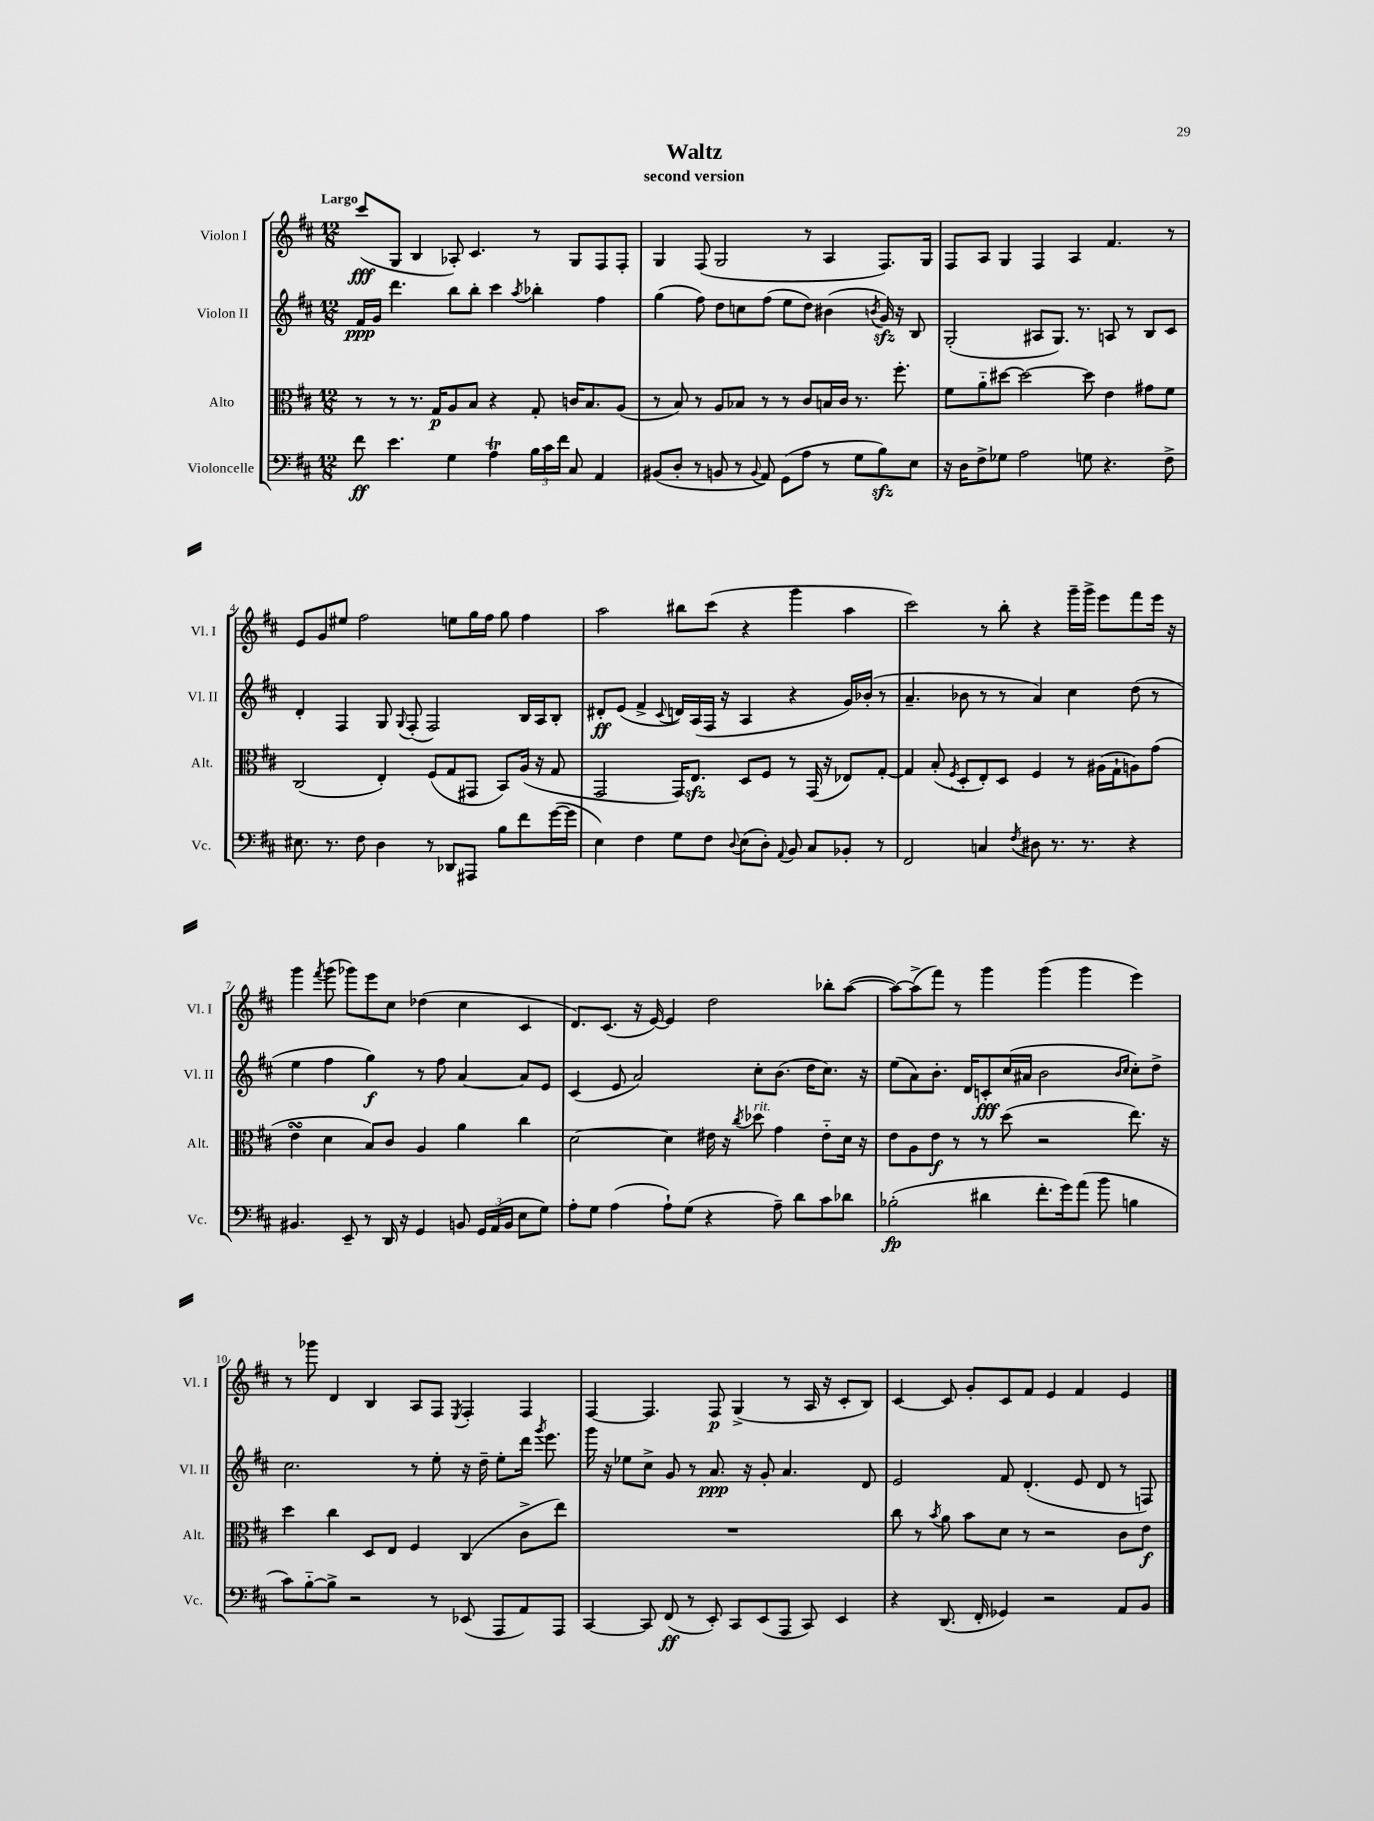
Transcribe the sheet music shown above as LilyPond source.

\header { title = "Waltz" subtitle = "second version" }
<<
\new StaffGroup <<
\new Staff = "s0" \with { instrumentName = "Violon I" shortInstrumentName = "Vl. I" } {
    \clef treble \key d \major \numericTimeSignature \time 12/8 \tempo "Largo"
    \autoBeamOff cis'''8[\fff( g8] b4 aes8-.) cis'4. r8 g8[ fis8 fis8]-. |
    g4 fis8( g2 r8 a4 fis8.[) g16] |
    fis8[ a8] g4 fis4 a4 fis'4. r8 |
    e'8[ g'8 eis''8] fis''2 e''8[ g''16 fis''16] g''8 fis''4 |
    a''2 bis''8[ cis'''8]( r4 g'''4 a''4 |
    cis'''2) r8 b''8-. r4 g'''16[-- g'''16]-> e'''8[ fis'''8 e'''16] r16 |
    g'''4 \acciaccatura { fis'''8 } g'''8( ges'''8[) e'''8 cis''8] des''4( cis''4 cis'4 |
    d'8.[) cis'8.]( r16 e'16~) e'4 d''2 bes''8[-. a''8]~( |
    a''8[~) a''8->( fis'''8]) r8 g'''4 g'''4( g'''4 e'''4) |
    r8 ges'''8 d'4 b4 a8[ fis8] \acciaccatura { e8 } fis4-. fis4 |
    fis4~ fis4. fis8\p g4->( r8 a16 r16 cis'8[-. b8]) |
    cis'4~ cis'8 g'8[-. cis'8 fis'8] e'4 fis'4 e'4 \bar "|." |
}
\new Staff = "s1" \with { instrumentName = "Violon II" shortInstrumentName = "Vl. II" } {
    \clef treble \key d \major \numericTimeSignature \time 12/8
    \autoBeamOff fis'16[\ppp g'16] d'''4. b''8[ b''8]-. cis'''4 \acciaccatura { a''8 } bes''4-. fis''4 |
    g''4( fis''8) d''8[ c''8 fis''8]( e''8[ d''8]) bis'4( \acciaccatura { b'8 } g'16\sfz) r16 b8 |
    g2-.( ais8[ g8.]) r8. a8 r8 b8[ cis'8] |
    d'4-. fis4 g8 \appoggiatura { g8 } fis8-.( fis2) b16[ a16 b8]-. |
    dis'8[-.\ff e'8]( fis'4-> \appoggiatura { cis'8 } d'16[) a16( fis16] r16 a4 r4 g'16[) bes'16]-.( r8 |
    a'4.-- bes'8 r8 r8 a'4) cis''4 d''8( r8 |
    e''4 fis''4 g''4\f) r8 fis''8 a'4~ a'8[ e'8] |
    cis'4( e'8 a'2) cis''8[-. b'8.]( d''16[ cis''8.]) r16 |
    e''8[( a'8) b'8.]-. d'16[ c'8-.\fff cis''16( ais'16] b'2 \grace { b'16[ cis''16] } cis''8[-.) d''8]-> |
    cis''2. r8 e''8-. r16 d''16-- e''8[-. d'''16] \acciaccatura { g'''8 } e'''8. |
    g'''16 r16 ees''8[ cis''8]-> g'8 r8 a'8.\ppp r16 g'8-. a'4. d'8 |
    e'2 fis'8 d'4.-.( e'8 d'8 r8 f8) \bar "|." |
}
\new Staff = "s2" \with { instrumentName = "Alto" shortInstrumentName = "Alt." } {
    \clef alto \key d \major \numericTimeSignature \time 12/8
    \autoBeamOff r8 r8 r8. g16[\p a8 b8] r4 g8-. c'16[ b8. a8]( |
    r8 b8) r8 a8[ bes8] r8 r8 cis'8[ b16 cis'16] r8. fis''8.-. |
    fis'8[ a'8-_ dis''8]~ dis''2~ dis''8 e'4 gis'8[ fis'8] |
    cis2( e4-.) fis8[( g8 gis,8] b,8[) a16]( r16 g8 |
    g,2 g,16[) e8.]\sfz d8[ fis8] r8 g,16( r16 ees8[) g8]~-. |
    g4 b8-.( \acciaccatura { fis8 } d8[-. e8-.) d8] fis4 r8 ais16[( g16-! a8) g'8]( |
    e'4\turn d'4 b8[) cis'8] a4 a'4 cis''4 |
    d'2~ d'4 eis'16 r16 \acciaccatura { cis''8 } des''8^\markup { \italic "rit." } g'4 eis'8[-_ d'16] r16 |
    e'8[ a8 e'8]\f r8 r8 d''8( r2 e''8.) r16 |
    d''4 cis''4 d8[ e8] fis4 cis4( cis'8[-> e''8]) |
    R1. |
    cis''8 r8 \acciaccatura { b'8 } a'8 b'8[ d'8] r8 r2 cis'8[ e'8]\f \bar "|." |
}
\new Staff = "s3" \with { instrumentName = "Violoncelle" shortInstrumentName = "Vc." } {
    \clef bass \key d \major \numericTimeSignature \time 12/8
    \autoBeamOff fis'8\ff e'4. g4 a4\trill \tuplet 3/2 { b16[ cis'16 fis'16] } cis8 a,4 |
    bis,8[( d8]-. r8 b,8 r8 \appoggiatura { b,8 } a,8) g,8[( a8] r8 g8[ b8\sfz) e8] |
    r16 d16[ fis8-> ges8] a2 g8 r4. fis8-> |
    eis8. r8. fis8 d4 r8 des,8[ ais,,8] b8[ fis'8 g'16~( g'16] |
    e4) fis4 g8[ fis8] \appoggiatura { d8 } e8[( d8]-.) \appoggiatura { a,8 } b,8 cis8[ bes,8]-. r8 |
    fis,2 c4 \acciaccatura { fis8 } dis8 r8. r8. r4 |
    bis,4. e,8-- r8 d,16 r16 g,4 b,8 \tuplet 3/2 { g,16[ a,16( b,16] } e8[ g8]) |
    a8[-. g8] a4( a8[-!) g8]( r4 a8--) d'8[ cis'8 des'8] |
    bes2-.\fp( dis'4 fis'8.[-. g'16) a'8]( b'8 b4 |
    cis'8[) b8~-_ b8]-> r2 r8 ees,8( a,,8[ a,8) a,,8] |
    cis,4~ cis,8 fis,8\ff( r8 e,8-.) cis,8[ e,8( a,,8] cis,8) e,4 |
    r4 d,8.( fis,16-. ges,4) r2 a,8[ b,8] \bar "|." |
}
>>
>>
